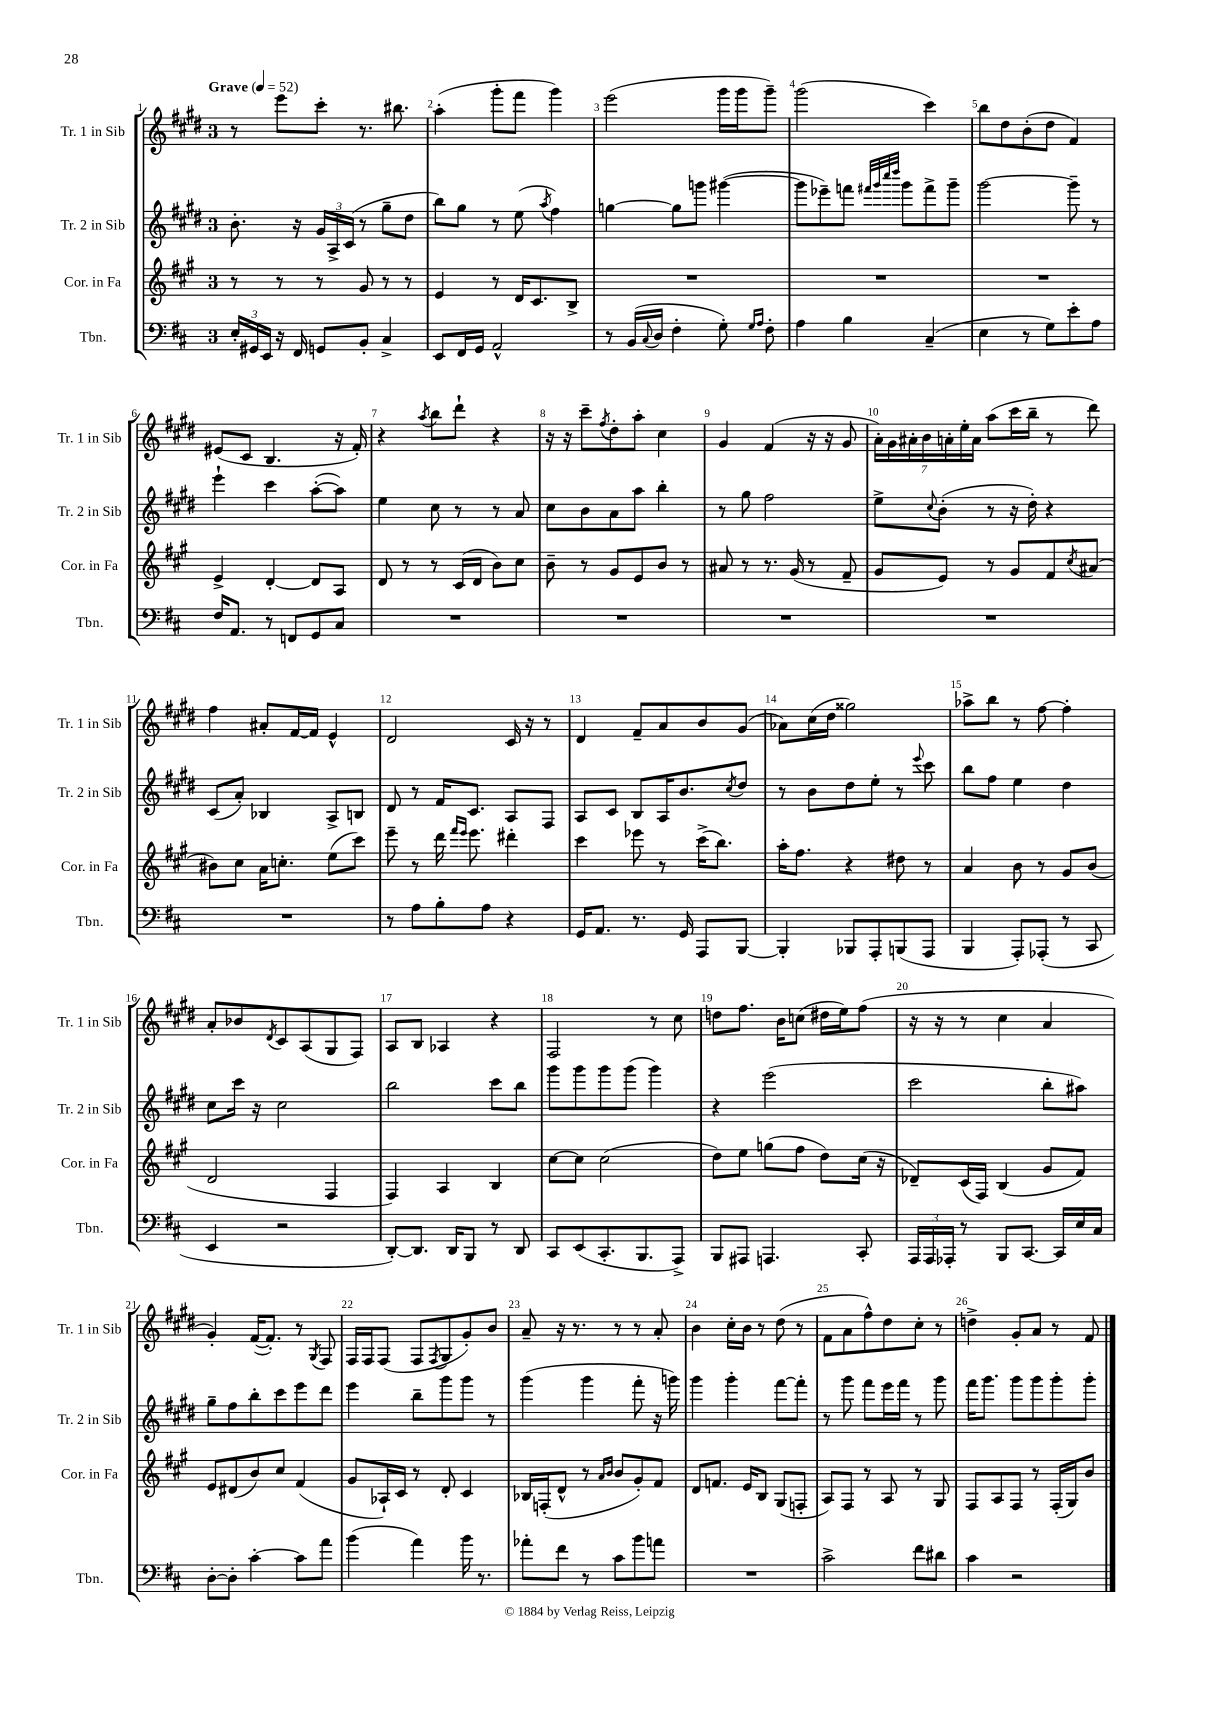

**kern	**kern	**kern	**kern
*part4	*part3	*part2	*part1
*staff4	*staff3	*staff2	*staff1
*I"Tbn.	*I"Cor. in Fa	*I"Tr. 2 in Sib	*I"Tr. 1 in Sib
*I'Tbn.	*I'Cor. in Fa	*I'Tr. 2 in Sib	*I'Tr. 1 in Sib
*clefF4	*clefG2	*clefG2	*clefG2
*k[f#c#]	*k[f#c#g#]	*k[f#c#g#d#]	*k[f#c#g#d#]
*M3/4	*M3/4	*M3/4	*M3/4
*MM52	*MM52	*MM52	*MM52
=1	=1	=1	=1
!	!	!	!LO:TX:a:B:t=Grave
24E'/LL	8r	8.b'\	8r
24GG#X/	.	.	.
24EE/JJ	.	.	.
16r	8r	.	8eee\L
16FF#/	.	16r	.
8GGn/L	8r	24g#/LL	8ccc#'\J
.	.	24A^/	.
.	.	(24c#/JJ	.
8BB'/J	8g#/	8r	8.r
4C#^/	8r	8gg#~\L	.
.	.	.	8.bb#X\
.	8r	8dd#\J	.
=2	=2	=2	=2
8EE/L	4e/	8bb\L)	(4aa'\
16FF#/L	.	8gg#\J	.
16GG/JJ	.	.	.
2AA^^/	8r	8r	8ggg#'\L
.	16d/KL	(8ee\	8fff#\J
.	8.c#/	.	.
.	.	8qaa/	.
.	.	4ff#\)	4ggg#\)
.	8B^/J	.	.
=3	=3	=3	=3
8r	2.r	[4ggn\	(2eee\
(16BB/LL	.	.	.
8qqC#/	.	.	.
16D/JJ	.	.	.
4F#'\	.	8gg\L]	.
.	.	8gggn\J	.
8G'\)	.	([4ggg#X\	16ggg#\LL
.	.	.	16ggg#\J
16qqG/LL	.	.	.
16qqA/JJ	.	.	.
8F#'\	.	.	8ggg#~\J)
=4	=4	=4	=4
4A\	2.r	8ggg#\L]	(2ggg#\
.	.	8eee-X~\)	.
4B\	.	8fffn\J	.
.	.	32qqfff#X/LLL	.
.	.	32qqggg#/	.
.	.	32qqcccc#/	.
.	.	32qqdddd#/JJJ	.
.	.	8ggg#\L	.
(4C#~/	.	8fff#^\	4ccc#\)
.	.	8ggg#~\J	.
=5	=5	=5	=5
4E\	2.r	[2ggg#\	8bb\L
.	.	.	8dd#\
8r	.	.	(8b'\
8G\L)	.	.	8dd#\J
8e'\	.	8ggg#~\]	4f#/)
8A\J	.	8r	.
!!LO:LB:g=z
=6	=6	=6	=6
16F#/KL	4e^/	4eee`\	(8e#X/L
8.AA/J	.	.	.
.	.	.	8c#/J
8r	[4d'/	4ccc#\	4.B/
8FFn/L	.	.	.
8GG/	8d/L]	([8aa'\L	.
8C#/J	8A/J	8aa\J])	16r
.	.	.	16f#'/)
=7	=7	=7	=7
2.r	8d/	4ee\	4r
.	8r	.	.
.	.	.	8qaa/
.	8r	8cc#\	8bb\L
.	(16c#/LL	8r	8ddd#`\J
.	16d/JJ	.	.
.	8b\L)	8r	4r
.	8cc#\J	8a/	.
=8	=8	=8	=8
2.r	8b~\	8cc#\L	16r
.	.	.	16r
.	8r	8b\	8ccc#~\L
.	.	.	8qff#/
.	8g#/L	8a\	8dd#'\
.	8e/	8aa\J	8aa'\J
.	8b/J	4bb'\	4cc#\
.	8r	.	.
=9	=9	=9	=9
2.r	8a#X/	8r	4g#/
.	8r	8gg#\	.
.	8.r	2ff#\	(4f#/
.	(16g#/	.	.
.	8r	.	16r
.	.	.	16r
.	8f#~/	.	8g#/
=10	=10	=10	=10
2.r	8g#/L	8ee^\L	28a'\LL)
.	.	.	28g#\
.	.	.	28a#X'\
.	.	.	28b\
.	.	8qqcc#/	.
.	8e/J)	(8b'\J	.
.	.	.	28an'\
.	.	.	28ee'\
.	.	.	28a\JJ
.	8r	8r	(8aa\L
.	8g#/L	16r	16ccc#\L
.	.	16dd#'\)	16bb~\JJ
.	8f#/	4r	8r
.	8qcc#/	.	.
.	(8a#X/J	.	8ddd#\)
!!LO:LB:g=z
=11	=11	=11	=11
2.r	8b#X\L)	(8c#/L	4ff#\
.	8cc#\J	8a'/J)	.
.	16a\KL	4B-X/	8a#X'/L
.	8.ccn'\J	.	.
.	.	.	[16f#/L
.	.	.	16f#/JJ]
.	(8ee\L	8A^/L	4e^^/
.	8ccc#\J)	8Bn/J	.
=12	=12	=12	=12
8r	8eee~\	8d#/	2d#/
8A\L	8r	8r	.
8B'\	16ddd\	16f#/KL	.
.	16qqfff#/LL	.	.
.	16qqeee/JJ	.	.
.	8.eee\	8.c#/J	.
8A\J	.	.	.
4r	4ddd#X'\	8A/L	16c#/
.	.	.	16r
.	.	8F#/J	8r
=13	=13	=13	=13
16GG/KL	4ccc#\	8A/L	4d#/
8.AA/J	.	.	.
.	.	8c#/J	.
8.r	8eee-X\	8B/L	8f#~/L
.	8r	16A/K	8a/
16GG/	.	8.b/	.
8AAA/L	(16ccc#^\KL	.	8b/
.	8.bb\J)	.	.
.	.	8qcc#/	.
[8BBB/J	.	8dd#/J	(8g#/J
=14	=14	=14	=14
4BBB'/]	16aa'\KL	8r	8a-X\L)
.	8.ff#\J	.	.
.	.	8b\L	(16cc#\L
.	.	.	16dd#\JJ
8BBB-X/L	4r	8dd#\	2gg##X\)
8AAA'/	.	8ee'\J	.
(8BBBn/	8dd#X\	8r	.
.	.	8qqeee/	.
8AAA/J	8r	8ccc#\	.
=15	=15	=15	=15
4BBB/	4a/	8bb\L	8aa-X^\L
.	.	8ff#\J	8bb\J
8AAA'/L)	8b\	4ee\	8r
(8AAA-X'/J	8r	.	[8ff#\
8r	8g#/L	4dd#\	4ff#'\]
8CC#/	(8b/J	.	.
!!LO:LB:g=z
=16	=16	=16	=16
4EE/	2d/	8cc#\L	8a'/L
.	.	16ccc#\Jk	8b-X/
.	.	16r	.
.	.	.	8qd#/
2r	.	2cc#\	8c#/
.	.	.	(8A/
.	4F#/	.	8G#/
.	.	.	8F#/J)
=17	=17	=17	=17
[8DD'/L)	4F#/)	2bb\	8A/L
8.DD/J]	.	.	8B/J
.	4A/	.	4A-X/
16DD/KL	.	.	.
8BBB/J	.	.	.
8r	4B/	8ccc#\L	4r
8DD/	.	8bb\J	.
=18	=18	=18	=18
8CC#/L	[8cc#\L	8ggg#\L	2F#/
(8EE/	8cc#\J]	8ggg#\	.
8.CC#'/	(2cc#\	8ggg#\	.
.	.	(8ggg#\J	.
8.BBB/	.	.	.
.	.	4ggg#\)	8r
8AAA^/J)	.	.	8cc#\
=19	=19	=19	=19
8BBB/L	8dd\L)	4r	8ddn\L
8AAA#X/J	8ee\J	.	8.ff#\J
4.AAAn/	(8ggn\L	(2eee\	.
.	.	.	16b\KL
.	8ff#\J	.	(8ccn\J
.	8dd\L)	.	16dd#X\LL
.	.	.	16ee\J)
8CC#'/	(16cc#\Jk	.	(8ff#\J
.	16r	.	.
=20	=20	=20	=20
24AAA/LL	8d-X~/L)	2ccc#\	16r
24AAA/	.	.	.
.	.	.	16r
24AAA-X'/JJ	.	.	.
8r	(16c#/L	.	8r
.	16F#/JJ)	.	.
8BBB/L	(4B/	.	4cc#\
[8.CC#/J	.	.	.
.	8g#/L	8bb'\L	4a/
16CC#/LL]	.	.	.
16E/	8f#/J)	8aa#X\J)	.
16C#/JJ	.	.	.
!!LO:LB:g=z
=21	=21	=21	=21
[8D'\L	8e/L	8gg#~\L	4g#'/)
8D'\J]	(8d#X/	8ff#\	.
[4c#'\	8b/)	8bb'\	([16f#/KL
.	.	.	8.f#'/J])
.	8cc#/J	8ccc#\	.
8c#\L]	(4f#/	8eee\	8r
.	.	.	8qG#/
8a\J	.	8ddd#\J	8F#/
=22	=22	=22	=22
(4b\	8g#/L	4eee\	16F#/LL
.	.	.	16F#/J
.	16A-X`/L)	.	(8F#/J
.	16c#/JJ	.	.
4a\)	8r	8bb~\L	8F#/L
.	.	.	8qF#/
.	8d'/	8ggg#\	8G#/
16b\	4c#/	8ggg#\J	8g#'/)
8.r	.	.	.
.	.	8r	8b/J
=23	=23	=23	=23
8a-X'\L	16B-X/LL	(4ggg#\	8a~/
.	(16Fn'/J	.	.
8f#\J	8d^^/J	.	16r
.	.	.	8.r
8r	8r	4ggg#\	.
.	16qqa/LL	.	.
.	16qqb/JJ	.	.
8c#\L	8b/L	.	8r
8b\	8g#'/)	8fff#'\	8r
8an\J	8f#/J	16r	8a'/
.	.	16gggn\)	.
=24	=24	=24	=24
2.r	8d/L	4ggg#\	4b\
.	8.fn/J	.	.
.	.	4ggg#'\	16cc#'\LL
.	16e/KL	.	16b\JJ
.	8B/J	.	8r
.	(8G#/L	[8fff#\L	(8dd#\
.	8Fn'/J	8fff#'\J]	8r
=25	=25	=25	=25
2c#^\	8A/L)	8r	8f#\L
.	8F#/J	8ggg#\	8a\
.	8r	8fff#\L	8ff#^^\)
.	8A/	16eee\L	8dd#\
.	.	16fff#\JJ	.
8f#\L	8r	8r	8cc#'\J
8d#X\J	8G#/	8ggg#\	8r
=26	=26	=26	=26
4c#\	8F#/L	16fff#\KL	4ddn^\
.	.	8.ggg#\J	.
.	8A/	.	.
2r	8F#/J	8ggg#\L	8g#'/L
.	8r	8ggg#\	8a/J
.	(16F#'/LL	8ggg#'\	8r
.	16G#/J)	.	.
.	8b/J	8ggg#'\J	8f#/
==	==	==	==
*-	*-	*-	*-
